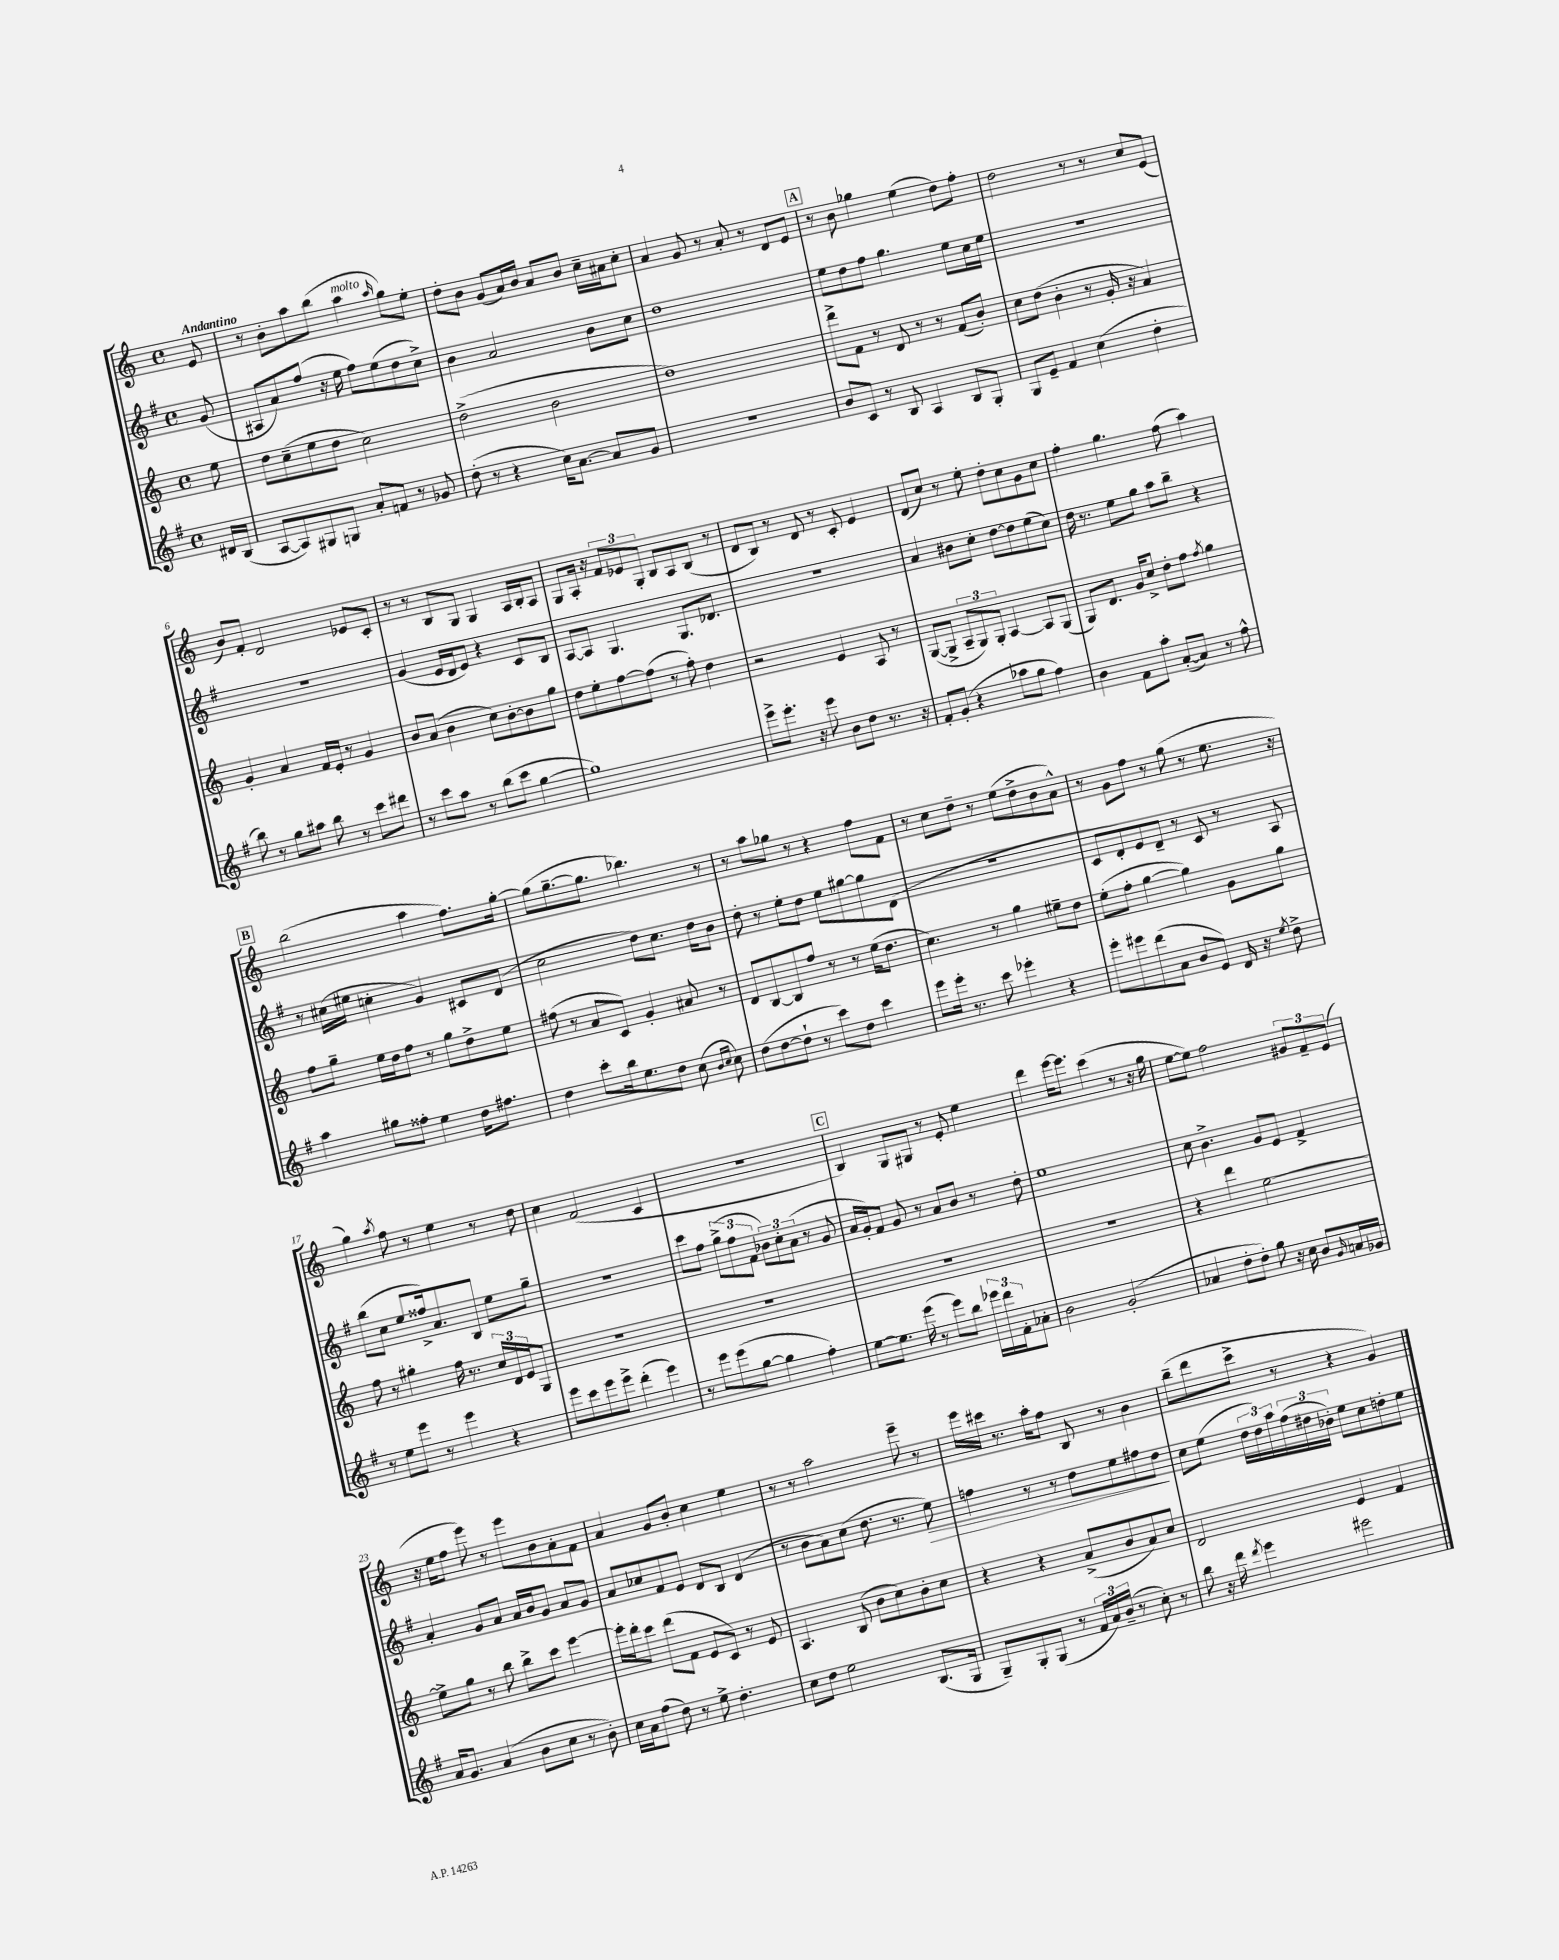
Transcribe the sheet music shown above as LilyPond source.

<<
\new StaffGroup <<
\new Staff = "s0" {
    \clef treble \key c \major \defaultTimeSignature \time 4/4 \partial 8 \tempo "Andantino"
    e'8 |
    r8 b'8-. a''8 b''8( a''4^\markup { \italic "molto" } \grace { a''16 } g''8) e''8-. |
    d''8-. b'8 g'8( a'16) b'16 a'8 b'8 c''16-- ais'16 c''8-. |
    a'4 g'8 r8 a'8-. r8 d'8 e'8 |
    \mark \markup { \box "A" } r8 b'8 ges''4 e''4( d''8) f''8-. |
    d''2 r8 r8 c''8 e'8( |
    b'8) f'8-. d'2 ees'8 c'8-. |
    r8 r8 b8 g8 g4 a16 b16-. a8 |
    g8 a16-. r16 \tuplet 3/2 { f'8 ees'8 g8-. } b8 a8 b8( r8 |
    d'8 b8) r8 d'8 r8 c'8-. e'4 |
    d'8( c''8) r8 e''8-. d''8-. c''8 g'8 c''8 |
    f''4-. g''4. f''8( a''4) |
    \mark \markup { \box "B" } b''2( a''4 f''8.) g''16~-. |
    g''8( g''8.~-- g''8. bes''4.) r8 |
    r8 a''8 ges''8 r8 r4 f''8 f'8 |
    r8 c''8 d''8-- r8 e''8( d''8-> b'8 a'8-^) |
    r8 g'8 f''8 r8 g''8( r8 e''8. r16 |
    g''4) \acciaccatura { a''8 } f''8 r8 e''4 r8 d''8 |
    c''4 f'2( c'4 |
    R1 |
    \mark \markup { \box "C" } b4) g8 gis8 r8 e'8-. e''4 |
    d'''4 e'''16~ e'''8. c'''4( r8 r16 g''16 |
    e''8~ e''8) f''2 \tuplet 3/2 { gis'8 f'8-- e'8( } |
    r16 e''16 f''8 e'''8) r8 e'''8 b'8 a'8-. f'8 |
    a'4 g'8 b'8-. c''4 e''4 |
    r8 r8 a''2 e'''8-- r8 |
    e'''16 cis'''16 r8. a''16-. f''8 b8 r8 b'4 |
    b''8--( d'''8 c'''8-> r8 r4 g'4) \bar "|." |
}
\new Staff = "s1" {
    \clef treble \key g \major \defaultTimeSignature \time 4/4 \partial 8
    g'8( |
    ais8 a'8) fis''8( r16 e''16 fis''8) e''8( d''8 c''8->) |
    b'4 a'2 b'8 c''8 |
    d''1 |
    \mark \markup { \box "A" } e''8 d''8 fis''8 g''4. e''8 c''16 e''16 |
    R1 |
    R1 |
    g'4( e'16 d'16 e'8) r4 c'8 b8 |
    a8~ a8 g4. g8. des'8. |
    R1 |
    a'4 bis'8 c''8-. d''8~ d''8 e''8( c''8) |
    d''16 r8. e''8 g''8 a''8 b''8-- r4 |
    \mark \markup { \box "B" } r8 cis''16( eis''16 c''4-. g'4) cis'8 d'8( |
    c''2 d''8) c''8. d''16 b'8 |
    d''8-. r8 e''8-. d''8 e''8 gis''8~ gis''8 d'8( |
    r1 |
    c'8 d'8-.) e'8 d'8-- r8 c'8 r8 a8 |
    b''8( c''8 e''8 fisis''16->) a'8. b8 e''8 g''8-- |
    R1 |
    c'''8 fis''8 \tuplet 3/2 { g''8->( fis''8 fis'8 } \tuplet 3/2 { bes'8) c''8-. a'8( } r8 g'8 |
    \mark \markup { \box "C" } a'16 g'16-.) fis'8 g'8 r8 a'8 b'8 r8 d''8-. |
    e''1 |
    c''8 b'4.-> g'8 e'8 fis'4-> |
    a'4-. g'8 a'8 a'16 b'16 g'8 a'8 g'8 |
    a'8 ces''8 fis'8 e'8 d'8 b8 d'4( |
    r8 b'8 a'8) c''8( d''8. r8. e''8\>) |
    f''4 r8 r8 d''8 e''8 fis''8 d''8\! |
    c''8 e''8( \tuplet 3/2 { d''16 d''16) a''16 } \tuplet 3/2 { fis''16( dis''16 bes'16-.) } e''8 c''8 d''8-. e''8 \bar "|." |
}
\new Staff = "s2" {
    \clef treble \key c \major \defaultTimeSignature \time 4/4 \partial 8
    e''8 |
    d''8 c''8--( e''8 d''8 c''2) |
    d''2->( b'2 |
    d''1) |
    \mark \markup { \box "A" } d'''8-> f'8 r8 d'8 r8 r8 f'8( b'8-.) |
    c''8 d''8( b'4-. r8 g'16-. r16 a'4) |
    g'4-. a'4 f'16 e'16-. r8 g'4 |
    b'8 a'8( b'4 c''8) b'8~-. b'8 g''8 |
    d''8 e''8-. f''8~ f''8( r8 f''8-.) d''4 |
    r2 e'4 a8 r8 |
    g8~( g8-> \tuplet 3/2 { a8-- g8) g8-. } a4~ a8 g8( |
    g8) d'8. g'16 c''8-> d''8-. f''8 \acciaccatura { f''8 } g''4 |
    \mark \markup { \box "B" } f''8 g''8-- e''16 d''16 f''8 r8 g''8 d''8-> e''8 |
    fis''8( r8 a'8 c'8) g'4-. ais'8 r8 |
    d'8 b8~ b8 f''8 r8 r8 e''16( d''8. |
    c''4.) r8 g''4 eis''8-- d''8 |
    e''8-.( f''8-. g''4~ g''4) g'8 g''8 |
    f''8 r8 gis''4-. f''16 r8. \tuplet 3/2 { c''16 d'16 e'16 } g8 |
    R1 |
    R1 |
    \mark \markup { \box "C" } R1 |
    R1 |
    r4 d'''4 e''2~ |
    e''8-> g''8 r8 b''8 b''8-> c'''8 e'''4~ |
    e'''16-. d'''16-. c'''8 d'''8( f'8 e'8 c'8) r8 e'8 |
    a4. b8( b'8 c''8) b'8-. c''8 |
    r4 r4 a'8->( b'8 a'8) c''8 |
    d'2 e'4 f'4 \bar "|." |
}
\new Staff = "s3" {
    \clef treble \key g \major \defaultTimeSignature \time 4/4 \partial 8
    dis'16 b16( |
    a8~ a8) gis8 g8 a'8-. f'8 r8 ges'8 |
    d''8-.( r8 r4 c''16) a'8.~ a'8 g'8 |
    R1 |
    \mark \markup { \box "A" } b'8 c'8 r8 b8 a4 b8 g8-. |
    g8 e'8-- fis'4 c''4( d''4-. |
    b''8) r8 g''8 ais''8 b''8 r8 c'''8 dis'''8 |
    r8 c'''8 a''8 r8 b''8( c'''8 g''4~ |
    g''1) |
    e'''8-> e'''8.-. r16 e'''8 b'8 d''8 r8. r16 |
    fis'8-. g'8-.( r4 aes''8 g''8 fis''4) |
    b'4 fis'8 a''8-. a'8~-.( a'8) r8 fis''8-^ |
    \mark \markup { \box "B" } a''4 gis''8 fisis''8-. e''4 d''16 fis''8. |
    d''4 c'''8-. b''16 e''8. d''8 c''8( \grace { b'16 c''16 } c''8) |
    d''8( d''8~ d''8-! r8 c'''8) d''8 c'''4 |
    e'''8 e'''16-. r8. c'''8 ees'''4-. r4 |
    e'''8-. eis'''8 d'''8( a'8 b'8 e'8) d'16 r16 \acciaccatura { e''8 } d''8-> |
    r8 e''8 e'''8 r8 e'''4 r4 |
    e'''8 c'''8 e'''8 e'''8-> d'''4-.( e'''4) |
    r8 e'''8 e'''8( g''8~ g''4 fis''4-.) |
    \mark \markup { \box "C" } e''8~ e''8. e'''16( r8 e'''8) b''8 \tuplet 3/2 { ees'''16 d'''16 fis'16-. } aes'8-. |
    b'2 g'2-.( |
    aes'4 d''8-. d''8-.) g''8 r16 c''16 b'8 \grace { g'16 } a'16 ges'16 |
    a'16 g'8. a'4( b'8 c''8 r8 b'8-.) |
    c''16 a'16 fis''8( d''8) r8 e''8-> d''4.-. |
    c''8 d''8 e''2 b8.( g16 |
    g8--) g8-. g8( r8 \tuplet 3/2 { fis'16 a'16) b'16--( } r8 c''8-.) r8 |
    b''8 r16 d'''16 \acciaccatura { d'''8 } e'''4 eis'''2 \bar "|." |
}
>>
>>
